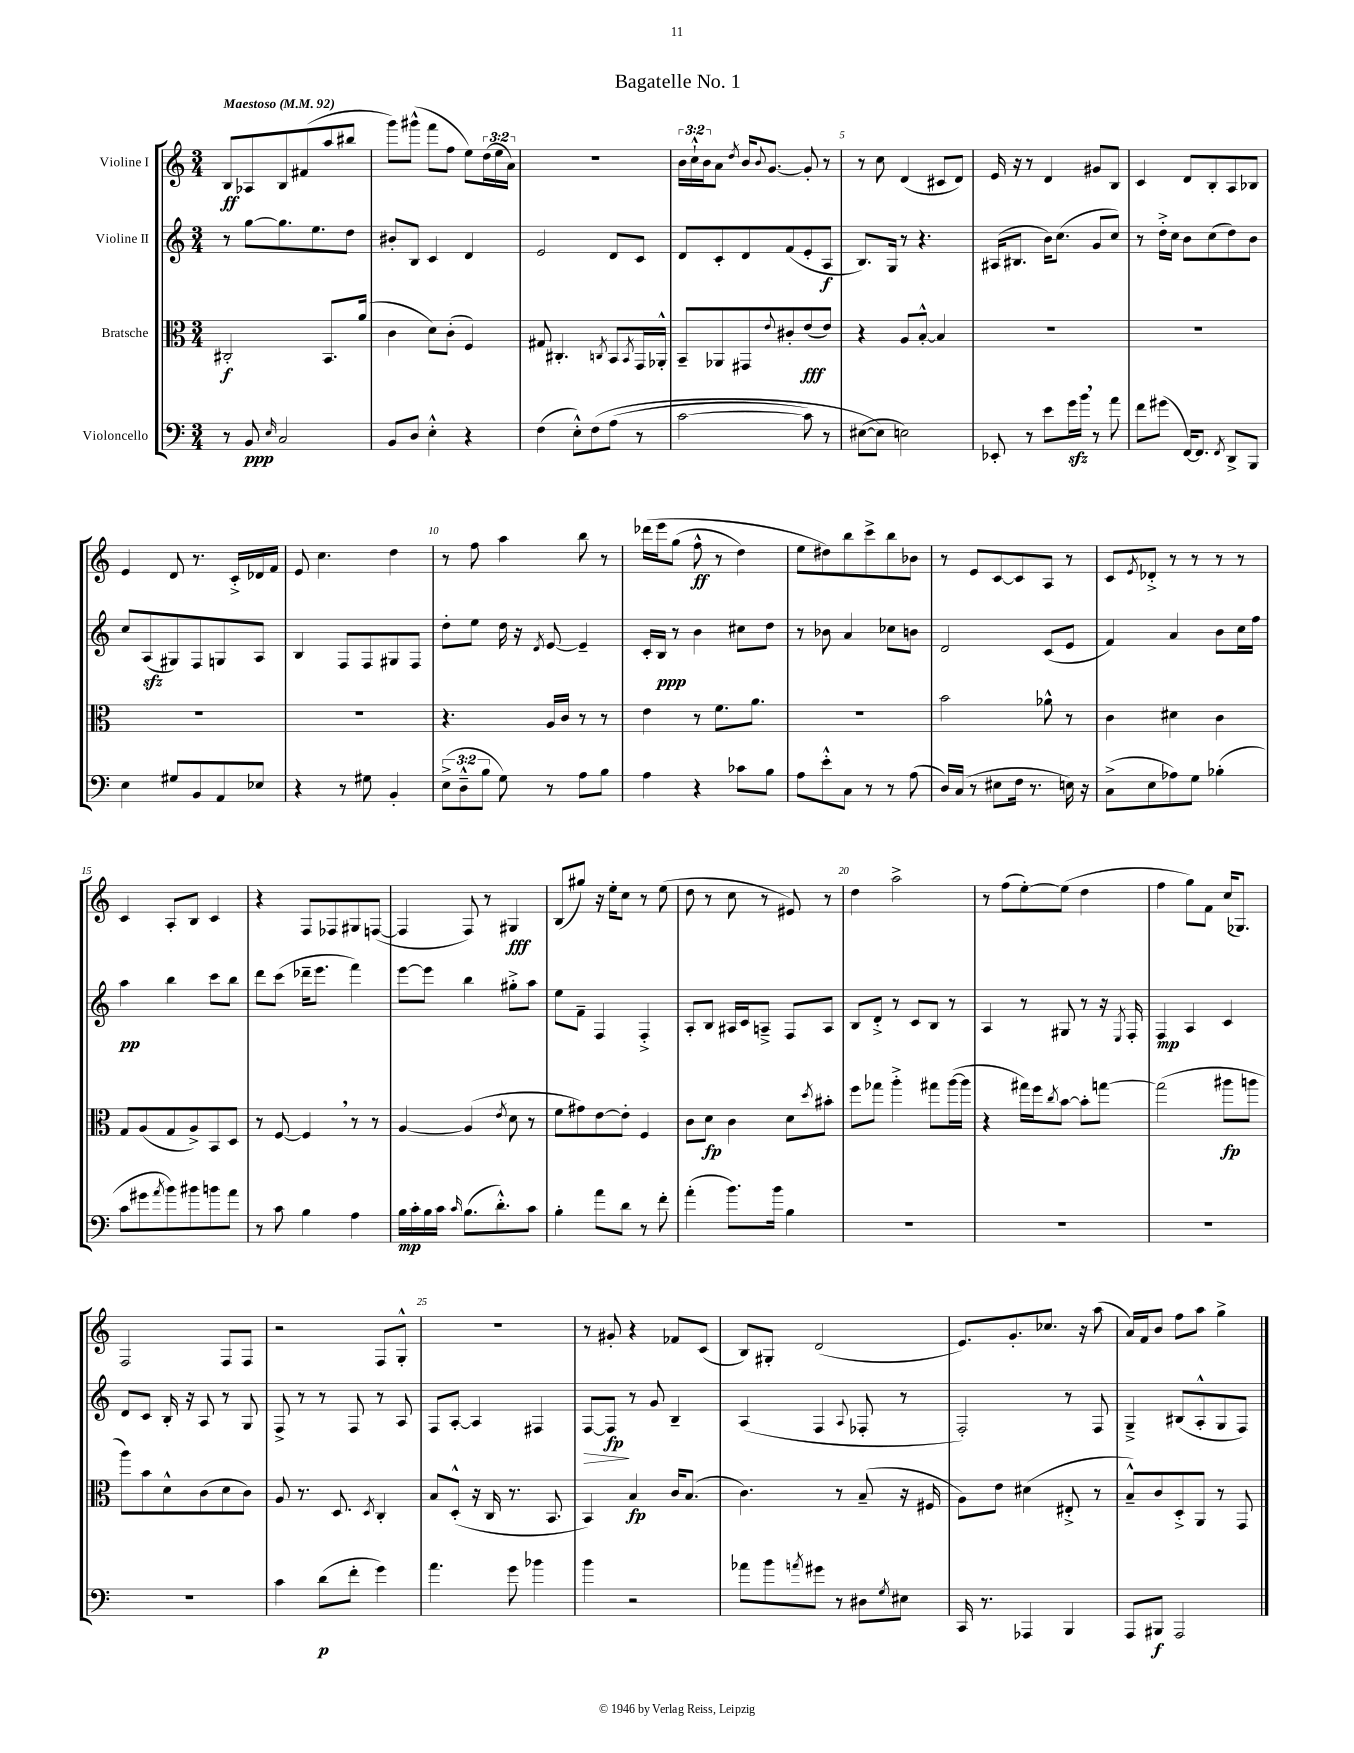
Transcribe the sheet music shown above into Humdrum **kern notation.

**kern	**kern	**kern	**kern
*staff4	*staff3	*staff2	*staff1
*clefF4	*clefC3	*clefG2	*clefG2
*k[]	*k[]	*k[]	*k[]
*M3/4	*M3/4	*M3/4	*M3/4
*MM92	*MM92	*MM92	*MM92
8r	2C#'/	8r	8B/L
8BB/	.	[8gg\L	8A-/
16qqE/	.	.	.
2C/	.	8.gg\]	8B/
.	.	.	(8f#/
.	.	8.ee\	.
.	8.BB/L	.	8aa/
.	.	8dd\J	8bb#/J
.	(16a/Jk	.	.
=	=	=	=
8BB/L	4c\	8b#'/L	8ggg\L)
8D/J	.	8B/J	(8ggg#^^\J
4E'^^\	8d\L)	4c/	8fff\L
.	(8c'\J	.	8ff\J
4r	4F/)	4d/	8ee\L)
.	.	.	(24dd\L
.	.	.	24ee\
.	.	.	24a\JJ)
=	=	=	=
(4F\	8G#/	2e/	2.r
.	4.C#'/	.	.
8E'^^\L)	.	.	.
&(8F\	.	.	.
.	8qC/	.	.
(8A\J	8BB/L	8d/L	.
.	8qBB/	.	.
8r	16GG/L	8c/J	.
.	16AA-'^^/JJ	.	.
=	=	=	=
[2c\	8BB~/L	8d/L	24b\LL
.	.	.	24cc`^^\
.	.	.	24b\J
.	8AA-/	8c'/	8a\J
.	.	.	8qdd/
.	8GG#/	8d/	16b/LK
.	.	.	8qqb/
.	.	.	[8.g/J
.	8qqe/	.	.
.	8c#'/	(8f/	.
8c\])	(8e/	8e'/	8g'/]
8r	8e/J)	8A/J	8r
=	=	=	=
([8E#\L	4r	8.B/L)	8r
8E#\]J&)	.	.	8cc\
.	.	16G/Jk	.
2E\)	8A/L	8r	(4d/
.	[8B'^^/J	4.r	.
.	4B/]	.	8c#/L
.	.	.	8d/J)
=	=	=	=
8EE-'/	2.r	(16A#/LK	16e/
.	.	8.B#/J	16r
8r	.	.	8r
8e\L	.	16b\LK)	4d/
.	.	(8.cc\J	.
16g\L	.	.	.
16b\JJ	.	.	.
8r	.	8g/L	8g#/L
8a\	.	8cc/J)	8B/J
=	=	=	=
8f\L	2.r	8r	4c/
(8g#\J	.	16dd'^\LL	.
.	.	16cc\JJ	.
[16FF/LK)	.	8b\L	8d/L
8.FF/]J	.	.	.
.	.	(8cc\	8B'/
8qFF/	.	.	.
8DD^/L	.	8dd\)	8A/
8BBB/J	.	8b\J	8B-/J
=	=	=	=
4E\	2.r	8cc/L	4e/
.	.	(8A/	.
8G#/L	.	8G#/)	8d/
8BB/	.	8F/	8.r
8AA/	.	8G/	.
.	.	.	16c'^/LL
8E-/J	.	8A/J	16d-/
.	.	.	16f/JJ
=	=	=	=
4r	2.r	4B/	8e/
.	.	.	4.cc\
8r	.	8F/L	.
8G#\	.	8F/	.
4BB'/	.	8G#/	4dd\
.	.	8F/J	.
=	=	=	=
(12E^\L	4.r	8dd'\L	8r
12D~^^\	.	.	.
.	.	8ee\J	8ff\
12B\J	.	.	.
8G\)	.	16dd\	4aa\
.	.	16r	.
.	.	8qd/	.
8r	16A/LL	[8e/	.
.	16c/JJ	.	.
8A\L	8r	4e~/]	8bb\
8B\J	8r	.	8r
=	=	=	=
4A\	4e\	16c'/LL	&(16ddd-\LL
.	.	16B/JJ	16eee\J
.	.	8r	(8gg\J
4r	8r	4b\	8ff^^\
.	8.f\L	.	8r
8c-\L	.	8cc#\L	4dd\)
.	8.a\J	.	.
8B\J	.	8dd\J	.
=	=	=	=
8A\L	2.r	8r	8ee\L
8e'^^\	.	8b-\	8dd#\&)
8C\J	.	4a/	8bb\
8r	.	.	8ccc^\
8r	.	8cc-\L	8bb\
(8A\	.	8b\J	8b-\J
=	=	=	=
16D/LL)	2b\	2d/	8r
(16C/JJ	.	.	.
8r	.	.	8e/L
8E#\L	.	.	[8c/
16F\Jk	.	.	8c/]
8.r	.	.	.
.	8a-^^\	(8c/L	8A/J
16E\)	8r	8e/J	8r
16r	.	.	.
=	=	=	=
(8C^\L	4c\	4f/)	8c/L
.	.	.	8qe/
8E\	.	.	8d-'^/J
8A-\)	4d#\	4a/	8r
8G\J	.	.	8r
(4B-'\	4c\	8b\L	8r
.	.	16cc\L	8r
.	.	16ff\JJ	.
=	=	=	=
8c\L	8G/L	4aa\	4c/
8g#\	(8A/	.	.
8qa/	.	.	.
8b\)	8G/	4bb\	8A'/L
8b#\	8A^/)	.	8B/J
8b\	8BB/	8ccc\L	4c/
8a\J	8D/J	8bb\J	.
=	=	=	=
8r	8r	8ddd\L	4r
8c\	[8F/	(8ccc\J	.
4B\	4F/]	16ddd-~\LK	8F/L
.	.	8.eee\J	.
.	.	.	8F-/
4A\	8r	4fff\)	8G#/
.	8r	.	([8F/J
=	=	=	=
16B\LL	[4A/	[8eee\L	4F/]
16c'\	.	.	.
16B\	.	8eee\]J	.
16c\JJ	.	.	.
16qqc/	.	.	.
(8.B\L	(4A/]	4bb\	8F/)
.	.	.	8r
8.d'^^\)	.	.	.
.	8qe/	.	.
.	8d\	8gg#'^\L	4G#/
8c\J	8r	8aa\J	.
=	=	=	=
4B'\	8f\L	8ee\L	(8B/L
.	8g#\)	8f~\J	8gg#/J)
8a\L	[8e\	4F/	16r
.	.	.	16ee'\LK
8d\J	8e'\]J	.	8cc\J
8r	4F/	4F'^/	8r
8f'\	.	.	(8ee\
=	=	=	=
(4a'\	8c\L	8A'/L	8dd\
.	8d\J	8B/J	8r
8.b\L)	4c\	16A#/LL	8cc\
.	.	16c/J	.
.	.	8A~^/J	8r
16b\Jk	.	.	.
4B\	8d\L	8F/L	8e#/)
.	8qdd/	.	.
.	8b#'\J	8A/J	8r
=	=	=	=
2.r	8ff\L	8B/L	4dd\
.	8gg-\J	8d'^/J	.
.	4aa'^\	8r	2aa^\
.	.	8c/L	.
.	8gg#\L	8B/J	.
.	([16aa\L	8r	.
.	16aa\]JJ	.	.
=	=	=	=
2.r	4r	4A/	8r
.	.	.	(8ff\L
.	16gg#\LL)	8r	[8ee'\)
.	16ff\J	.	.
.	8qcc/	.	.
.	[8b\J	8G#/	(8ee\]J
.	8b'\]L	8r	4dd\
.	[8gg\J	16r	.
.	.	8qE/	.
.	.	16F'/	.
=	=	=	=
2.r	(2gg\]	4F/	4ff\
.	.	4A/	8gg\L)
.	.	.	8f\J
.	8aa#\L	4c/	(16cc/LK
.	.	.	8.G-/J)
.	8aa\J	.	.
=	=	=	=
2.r	8aa\L)	8d/L	2F/
.	8b\	8c/J	.
.	8d^^\	16B'/	.
.	.	16r	.
.	(8c\	8A/	.
.	8d\	8r	8F/L
.	8c\J)	8G/	8F/J
=	=	=	=
4c\	8A/	8F^/	2r
.	8.r	8r	.
(8d\L	.	8r	.
.	8.D/	.	.
8f'\J	.	8F/	.
.	8qD/	.	.
4g\)	4C'/	8r	8F/L
.	.	8A/	8G'^^/J
=	=	=	=
4.a\	8B/L	8F/L	2.r
.	(8D'^^/J	[8A'/J	.
.	16r	4A/]	.
.	16C/	.	.
8g\	8.r	.	.
4b-\	.	4F#/	.
.	8.BB/	.	.
=	=	=	=
4b\	4BB/)	[8F/L	8r
.	.	8F/]J	8g#'/
2r	4B/	8r	4r
.	.	8g/	.
.	16c/LK	4B~/	8f-/L
.	(8.B/J	.	.
.	.	.	(8c/J
=	=	=	=
8a-\L	4.c\)	(4A/	8B/L)
8b\	.	.	8G#'/J
8qa/	.	.	.
8g#\J	.	4F/	(2d/
8r	8r	.	.
.	.	8qqA/	.
8D#\L	(8B~/	8F-'/	.
8qG/	.	.	.
8E#\J	16r	8r	.
.	16F#/	.	.
=	=	=	=
16CC/	8A\L)	2F'/)	8.e/L)
8.r	.	.	.
.	8e\J	.	.
.	.	.	8.g'/
4AAA-/	(4d#\	.	.
.	.	.	8.cc-/J
4BBB/	8E#'^/	8r	.
.	.	.	16r
.	8r	8F/	(8aa\
=	=	=	=
8AAA/L	8B~^^/L)	4G~^/	16a/LL)
.	.	.	16f/J
8BBB#/J	8c/	.	8b/J
2AAA/	8D'^/	(8B#/L	8ff\L
.	8AA/J	8A'^^/	8aa\J
.	8r	8G/	4gg^\
.	8GG/	8F/J)	.
==	==	==	==
*-	*-	*-	*-
